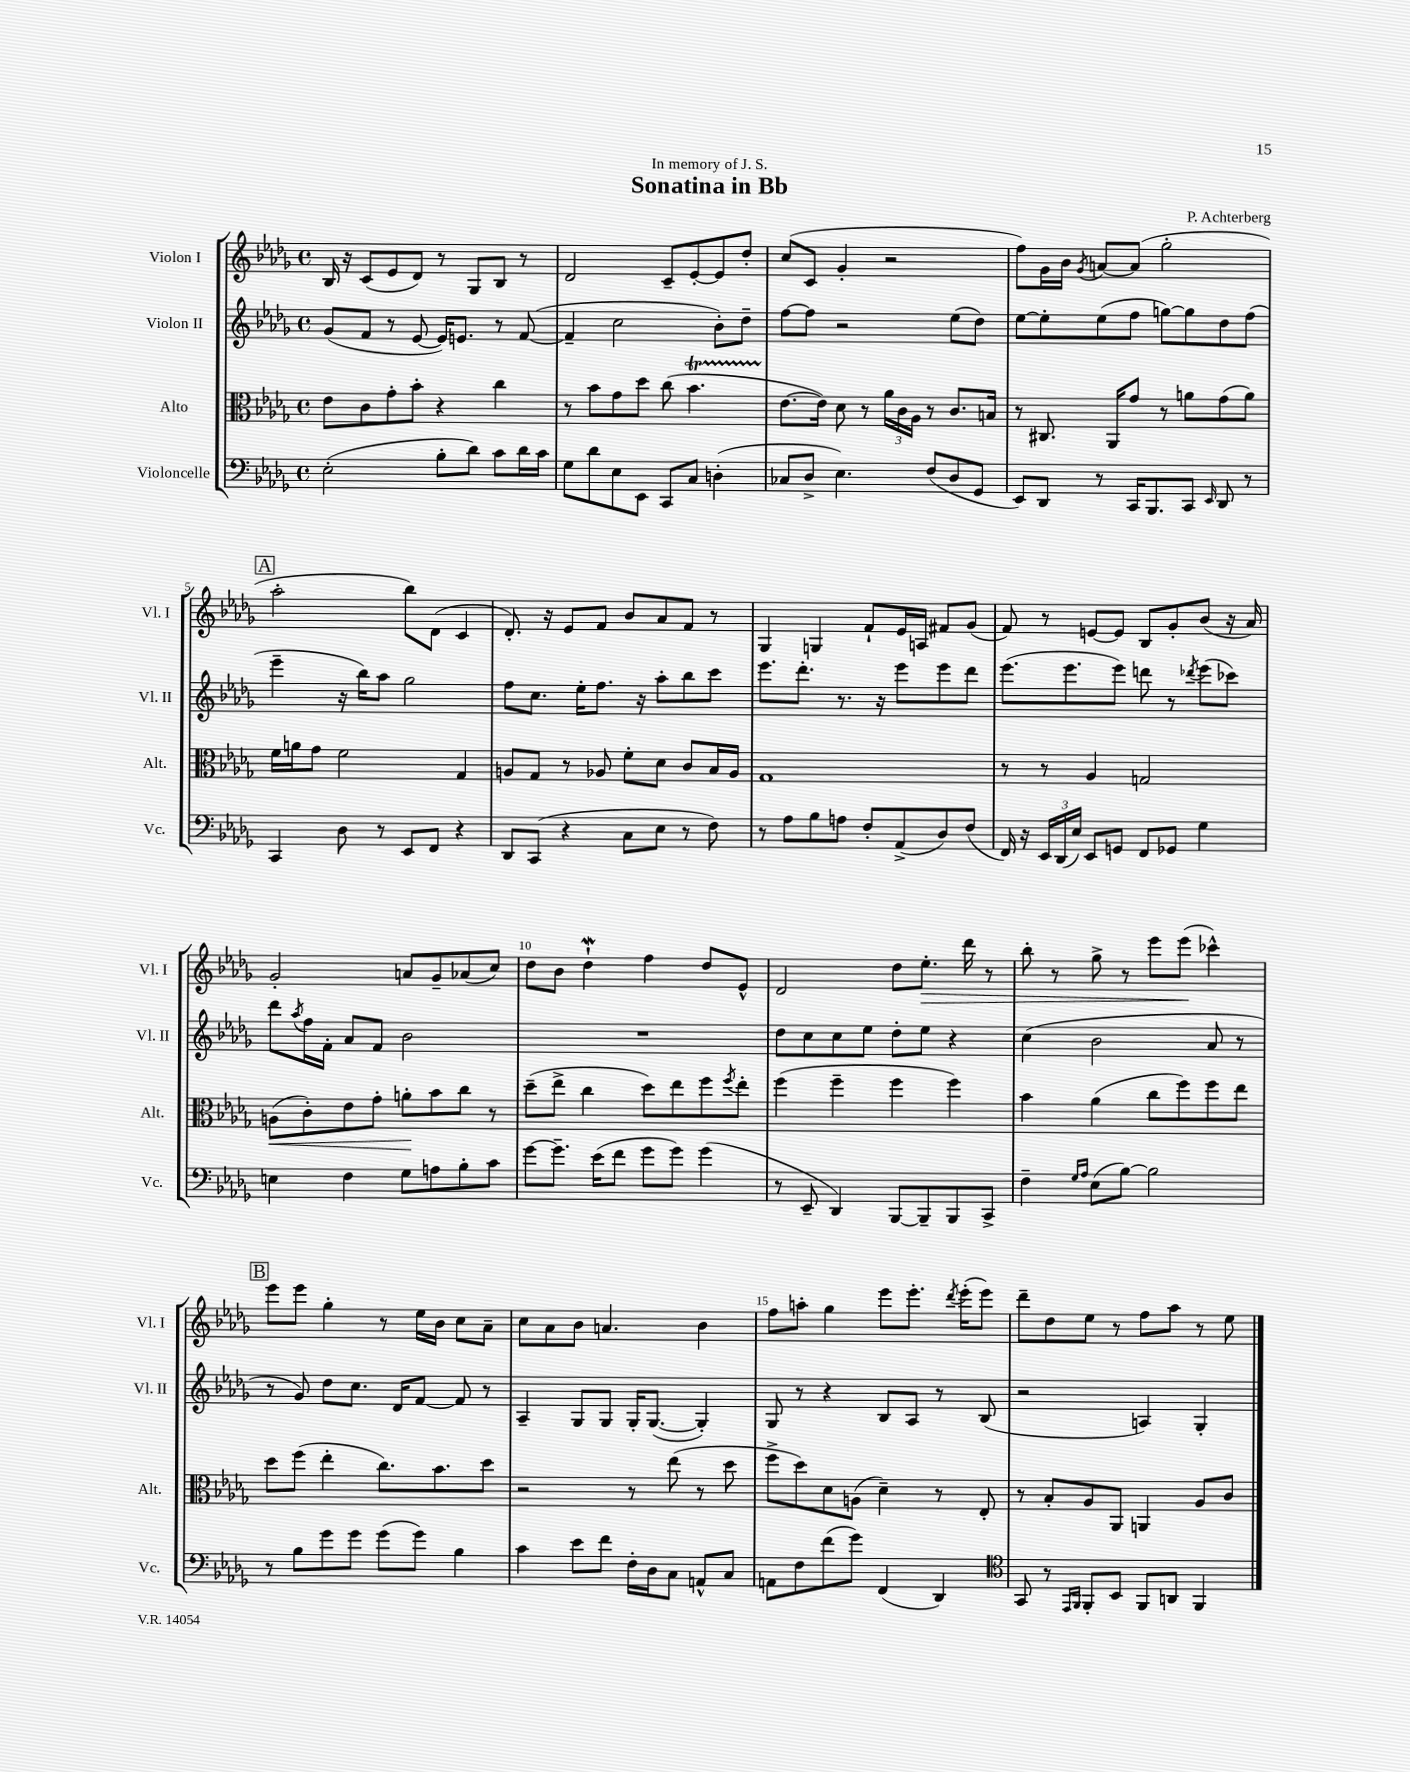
\header { title = "Sonatina in Bb" composer = "P. Achterberg" dedication = "In memory of J. S." }
<<
\new StaffGroup <<
\new Staff = "s0" \with { instrumentName = "Violon I" shortInstrumentName = "Vl. I" } {
    \clef treble \key des \major \defaultTimeSignature \time 4/4
    bes16 r16 c'8( ees'8 des'8) r8 ges8 bes8 r8 |
    des'2 c'8-- ees'8~-. ees'8 des''8-. |
    c''8( c'8 ges'4-. r2 |
    f''8) ges'16 bes'16 \acciaccatura { ges'8 } a'8~ a'8( ges''2-. |
    \mark \markup { \box "A" } aes''2-. bes''8) des'8( c'4 |
    des'8.-.) r16 ees'8 f'8 bes'8 aes'8 f'8 r8 |
    ges4 g4 f'8-! ees'16 a16 fis'8 ges'8( |
    f'8) r8 e'8~ e'8 bes8 ges'8-. bes'8( r16 aes'16) |
    ges'2-. a'8 ges'8-- aes'8( c''8) |
    des''8 bes'8 des''4-!\mordent f''4 des''8 ees'8-^ |
    des'2 des''8 ees''8.-.\> des'''16 r8 |
    bes''8-. r8 ges''8-> r8 ees'''8 ees'''8\!( ces'''4-^) |
    \mark \markup { \box "B" } ees'''8 ees'''8 ges''4-. r8 ees''16 bes'16 c''8 aes'8-- |
    c''8 aes'8 bes'8 a'4. bes'4 |
    f''8 a''8-. ges''4 ees'''8 ees'''8.-. \acciaccatura { des'''8 } ees'''16-.( ees'''8) |
    des'''8-- des''8 ees''8 r8 f''8 aes''8 r8 ees''8 \bar "|." |
}
\new Staff = "s1" \with { instrumentName = "Violon II" shortInstrumentName = "Vl. II" } {
    \clef treble \key des \major \defaultTimeSignature \time 4/4
    ges'8( f'8 r8 ees'8~ ees'16) e'8. r8 f'8~( |
    f'4-- c''2 bes'8-.) des''8-- |
    f''8~ f''8 r2 ees''8( des''8) |
    ees''8~ ees''8-. ees''8( f''8 g''8~) g''8 des''8 f''8( |
    \mark \markup { \box "A" } ees'''4-- r16 bes''16) aes''8 ges''2 |
    f''8 c''8. ees''16-. f''8. r16 aes''8-. bes''8 c'''8 |
    ees'''8. des'''8.-. r8. r16 ees'''8 ees'''8 des'''8 |
    ees'''8.( ees'''8. ees'''8) d'''8 r8 \acciaccatura { des'''8 } ees'''8( ces'''8) |
    des'''8 \acciaccatura { aes''8 } f''16 f'16-. aes'8 f'8 bes'2 |
    R1 |
    des''8 c''8 c''8 ees''8 des''8-. ees''8 r4 |
    c''4( bes'2 aes'8 r8 |
    \mark \markup { \box "B" } r8 ges'8) des''8 c''8. des'16 f'8~ f'8 r8 |
    aes4-- ges8 ges8 ges16-. ges8.~( ges4-.) |
    ges8 r8 r4 bes8 aes8 r8 bes8( |
    r2 a4) ges4-. \bar "|." |
}
\new Staff = "s2" \with { instrumentName = "Alto" shortInstrumentName = "Alt." } {
    \clef alto \key des \major \defaultTimeSignature \time 4/4
    ees'8 c'8 ges'8-. bes'8-. r4 c''4 |
    r8 bes'8 ges'8 des''8 c''8( bes'4.\startTrillSpan |
    ees'8.~\stopTrillSpan ees'16) des'8 r8 \tuplet 3/2 { aes'16 c'16 aes16 } r8 c'8. b16 |
    r8 cis8. aes,16 ges'8 r8 a'8 ges'8( a'8) |
    \mark \markup { \box "A" } f'16 a'16 ges'8 f'2 ges4 |
    a8 ges8 r8 aes8 f'8-. des'8 c'8 bes16 aes16 |
    ges1 |
    r8 r8 aes4 g2 |
    a8\<( c'8-.) ees'8 ges'8-. a'8-.\! bes'8 c''8 r8 |
    des''8--( ees''8-> c''4 des''8) ees''8 f''8 \acciaccatura { f''8 } ees''8-. |
    f''4( f''4-- f''4 f''4) |
    bes'4 aes'4( c''8 f''8) f''8 ees''8 |
    \mark \markup { \box "B" } des''8 f''8( ees''4-. c''8.) bes'8. des''8 |
    r2 r8 ees''8( r8 des''8 |
    f''8-> des''8) des'8 a8( des'4--) r8 ees8-. |
    r8 bes8-. aes8 aes,8 a,4 aes8 c'8 \bar "|." |
}
\new Staff = "s3" \with { instrumentName = "Violoncelle" shortInstrumentName = "Vc." } {
    \clef bass \key des \major \defaultTimeSignature \time 4/4
    ees2-.( bes8-. des'8) c'8 des'16 c'16 |
    ges8 des'8 ees8 ees,8 c,8 c8 d4-.( |
    ces8 des8-> ees4.) f8( des8 ges,8 |
    ees,8) des,8 r8 c,16 bes,,8. c,8 \grace { ees,16 } des,8 r8 |
    \mark \markup { \box "A" } c,4 des8 r8 ees,8 f,8 r4 |
    des,8 c,8( r4 c8 ees8 r8 f8) |
    r8 aes8 bes8 a8 f8-. aes,8->( des8) f8( |
    f,16) r16 \tuplet 3/2 { ees,16 des,16( ees16) } ees,8 g,8 f,8 ges,8 ges4 |
    e4 f4 ges8 a8 bes8-. c'8 |
    ges'8~ ges'8.-- ees'16( f'8 ges'8 ges'8) ges'4( |
    r8 ees,8-- des,4) bes,,8~ bes,,8-- bes,,8 c,8-> |
    f4-- \grace { ges16 aes16 } ees8( bes8~) bes2 |
    \mark \markup { \box "B" } r8 bes8 ges'8 ges'8 ges'8( ges'8) bes4 |
    c'4 ees'8 f'8 f16-. des16 c8 a,8-^ c8 |
    a,8 f8 f'8( ges'8) f,4( des,4) |
    \clef tenor ges,8 r8 \grace { ees,16 f,16 } f,8-. bes,8 f,8 a,8 f,4 \bar "|." |
}
>>
>>
\layout { \context { \Score \override BarNumber.break-visibility = ##(#f #t #t) barNumberVisibility = #(every-nth-bar-number-visible 5) } }
